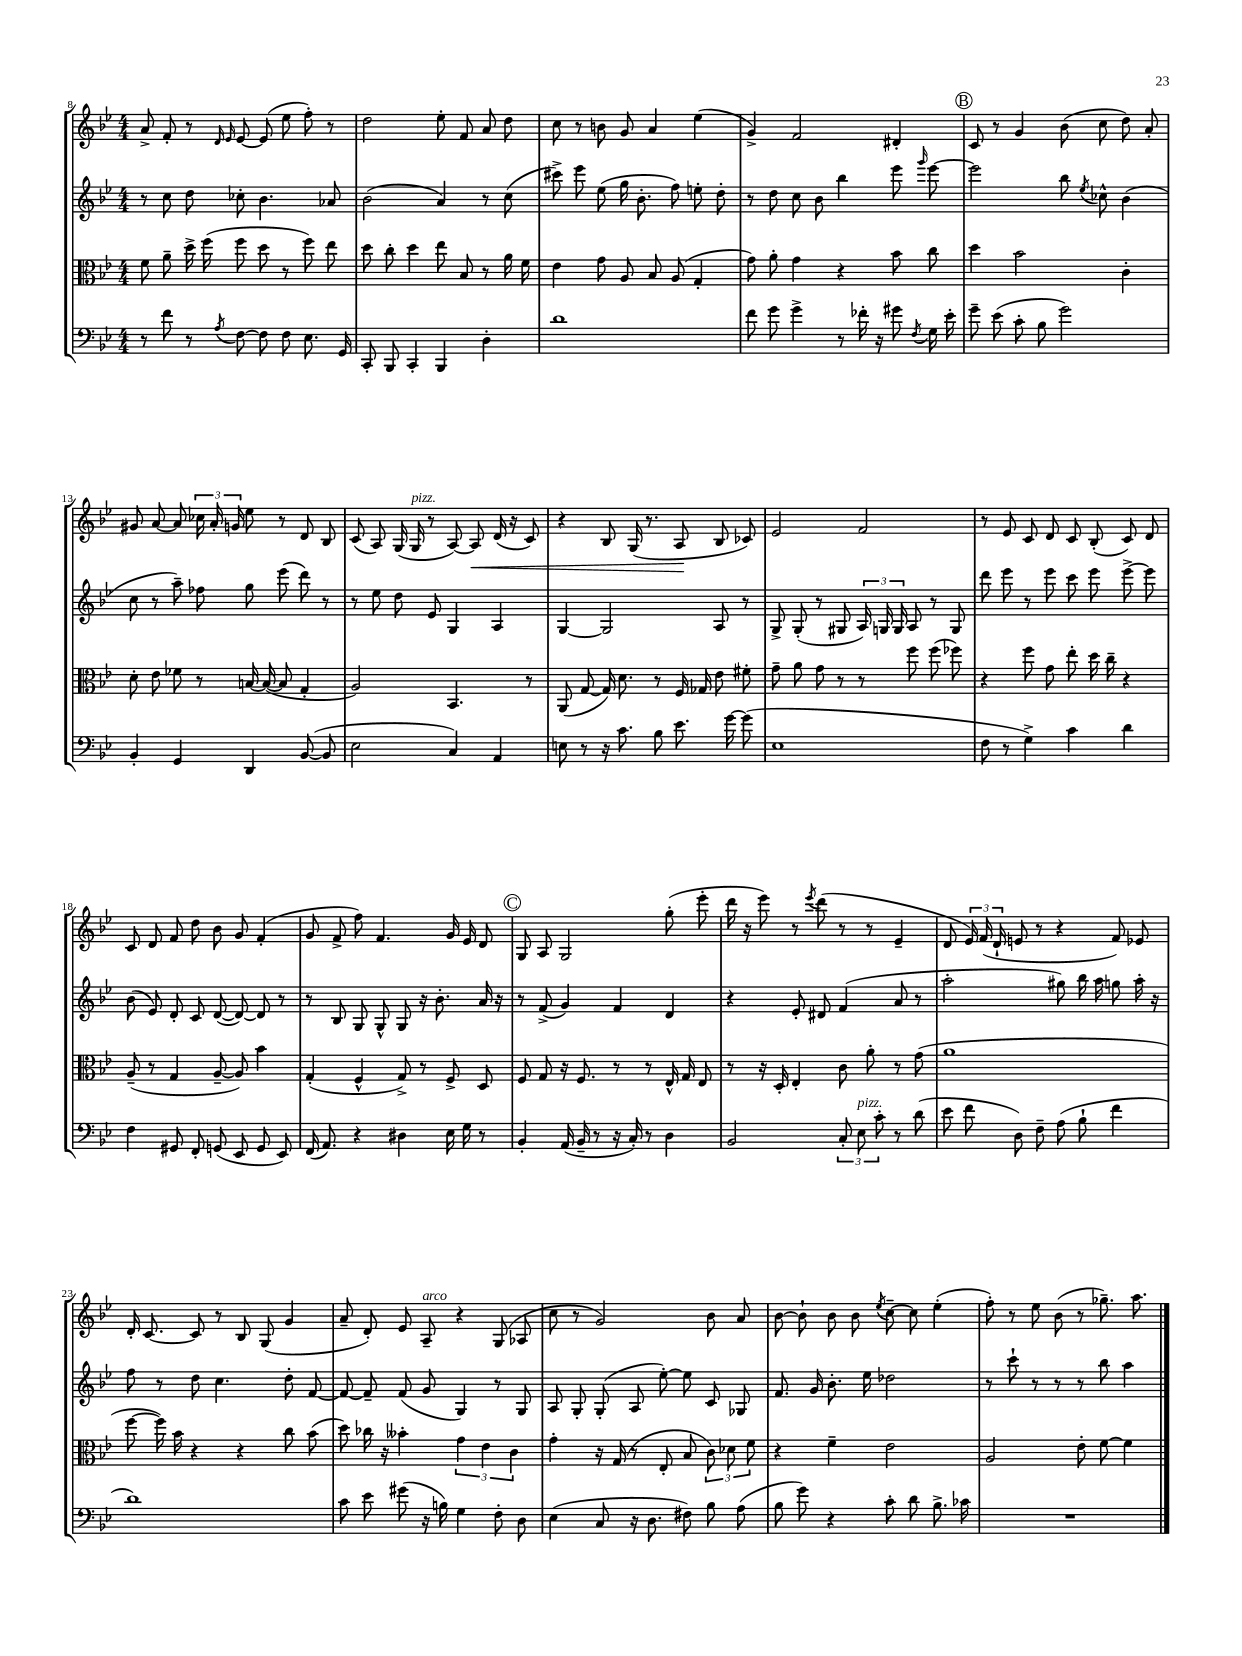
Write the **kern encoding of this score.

**kern	**kern	**kern	**kern	**dynam
*part4	*part3	*part2	*part1	*part1
*staff4	*staff3	*staff2	*staff1	*staff1
*clefF4	*clefC3	*clefG2	*clefG2	*
*k[b-e-]	*k[b-e-]	*k[b-e-]	*k[b-e-]	*
*M4/4	*M4/4	*M4/4	*M4/4	*
=8	=8	=8	=8	=8
8r	8f\	8r	8a^/	.
8f\	8a~\	8cc\	8f'/	.
8r	16dd^\	8dd\	8r	.
.	(16ff\	.	.	.
.	.	.	16qqd/	.
8qA/	.	.	16qqe-/	.
[8F\	8ff\	8cc-X'\	[8e-/	.
8F\]	8dd\	4.b-\	(8e-/]	.
8F\	8r	.	8ee-\	.
8.E-\	8ff\)	.	8ff'\)	.
.	8ee-\	8a-X/	8r	.
16GG/	.	.	.	.
=9	=9	=9	=9	=9
8CC'/	8dd\	(2b-\	2dd\	.
8BBB-/	8cc'\	.	.	.
4CC'/	4dd\	.	.	.
4BBB-/	8ee-\	4a/)	8ee-'\	.
.	8B-/	.	8f/	.
4D'\	8r	8r	8a/	.
.	16a\	(8cc\	8dd\	.
.	16f\	.	.	.
=10	=10	=10	=10	=10
1d	4e-\	8ccc#X^\)	8cc\	.
.	.	8eee-\	8r	.
.	8g\	(8ee-\	8bn\	.
.	8A/	16gg\	8g/	.
.	.	8.b-'\	.	.
.	8B-/	.	4a/	.
.	(8A/	8ff\)	.	.
.	4G'/	8een'\	(4ee-\	.
.	.	8dd'\	.	.
=11	=11	=11	=11	=11
8f\	8g\)	8r	4g^/)	.
8g\	8a'\	8dd\	.	.
4g^\	4g\	8cc\	2f/	.
.	.	8b-\	.	.
8r	4r	4bb-\	.	.
16f-X'\	.	.	.	.
16r	.	.	.	.
8g#X\	8b-\	8eee-\	4d#X'/	.
8qF/	.	16qqggg/	.	.
16G\	8cc\	[8eee-\	.	.
16e-'\	.	.	.	.
!!LO:REH:place=s1:t=B
=12	=12	=12	=12	=12
8g~\	4dd\	2eee-\]	8c/	.
(8e-\	.	.	8r	.
8c'\	2b-\	.	4g/	.
8B-\	.	.	.	.
2g\)	.	8bb-\	(8b-\	.
.	.	8qee-/	.	.
.	.	8cc-X^^\	8cc\	.
.	4c'\	(4b-\	8dd\)	.
.	.	.	8a'/	.
!!LO:LB:g=z
=13	=13	=13	=13	=13
4BB-'/	8d'\	8cc\	8g#X/	.
.	8e-\	8r	[8a/	.
4GG/	8f-X\	8aa~\)	8a/]	.
.	8r	8ff-X\	24cc-X\	.
.	.	.	24a'/	.
.	.	.	24gn/	.
4DD/	[16Bn/	8gg\	8ee-\	.
.	(16B/_	.	.	.
.	8B/]	(8eee-\	8r	.
([8BB-/	4G'/	8ddd\)	8d/	.
8BB-/]	.	8r	8B-/	.
=14	=14	=14	=14	=14
2E-\	2A/)	8r	(8c/	.
.	.	8ee-\	8A/)	.
.	.	8dd\	(16G/	.
!	!	!	!LO:TX:a:i:t=pizz.	!
.	.	.	16G/	.
.	.	8e-/	8r	.
4C/)	4.BB-/	4G/	[8A/)	.
!	!	!	!	!LO:HP:b
.	.	.	8A/]	<
4AA/	.	4A/	(16d/	.
.	.	.	16r	.
.	8r	.	8c/)	.
=15	=15	=15	=15	=15
8En\	(8AA/	[4G/	4r	.
8r	[8G/	.	.	.
16r	16G/])	2G/]	8B-/	.
8.c\	8.d\	.	.	.
.	.	.	(16G/	.
.	.	.	8.r	.
8B-\	8r	.	.	.
8.e-\	16F/	.	8A/	.
.	16G-X/	.	.	.
.	8e-\	8A/	8B-/	[
[16g\	.	.	.	.
(8g\]	8f#X'\	8r	8c-X/)	.
=16	=16	=16	=16	=16
1E-	8g~\	8G^/	2e-/	.
.	8a\	(8G'/	.	.
.	8g\	8r	.	.
.	8r	8G#X/	.	.
.	8r	24A/)	2f/	.
.	.	24Gn/	.	.
.	.	24G/	.	.
.	8ff\	8A/	.	.
.	(8ff\	8r	.	.
.	8ff-X\)	8G/	.	.
=17	=17	=17	=17	=17
8F\	4r	8ddd\	8r	.
8r	.	8eee-\	8e-/	.
4G^\)	8ff\	8r	8c/	.
.	8g\	8eee-\	8d/	.
4c\	8ee-'\	8ccc\	8c/	.
.	16dd\	8eee-\	(8B-'/	.
.	16cc~\	.	.	.
4d\	4r	[8eee-^\	8c/)	.
.	.	8eee-\]	8d/	.
!!LO:LB:g=z
=18	=18	=18	=18	=18
4F\	(8A~/	(8b-\	8c/	.
.	8r	8e-/)	8d/	.
8GG#X/	4G/	8d'/	8f/	.
8FF'/	.	8c/	8dd\	.
(8GGn/	[8A~/	([8d/	8b-\	.
8EE-/	8A/])	8d/_)	8g/	.
8GG/	4b-\	8d/]	(4f'/	.
8EE-/)	.	8r	.	.
=19	=19	=19	=19	=19
(16FF/	(4G'/	8r	8g/	.
8.AA/)	.	.	.	.
.	.	8B-/	8f^/	.
4r	4F^^/	8G/	8ff\)	.
.	.	8G^^/	4.f/	.
4D#X\	8G^/)	8G/	.	.
.	8r	16r	.	.
.	.	8.b-'\	.	.
16E-\	8F^/	.	16g/	.
16G\	.	.	16e-/	.
8r	8D/	16a/	8d/	.
.	.	16r	.	.
!!LO:REH:place=s1:t=C
=20	=20	=20	=20	=20
4BB-'/	8F/	8r	8G/	.
.	8G/	(8f^/	8A/	.
(16AA/	16r	4g/)	2G/	.
16BB-~/	8.F/	.	.	.
8r	.	.	.	.
16r	8r	4f/	.	.
16C'/)	.	.	.	.
8r	8r	.	.	.
4D\	16E-^^/	4d/	(8gg'\	.
.	16G/	.	.	.
.	8E-/	.	8eee-'\	.
=21	=21	=21	=21	=21
2BB-/	8r	4r	16ddd\	.
.	.	.	16r	.
.	16r	.	8eee-\)	.
.	16D'/	.	.	.
.	4E-'/	8e-'/	8r	.
.	.	.	8qeee-/	.
.	.	8d#X/	(8ddd\	.
12C'/	8c\	(4f/	8r	.
!LO:TX:a:i:t=pizz.	!	!	!	!
12E-\	.	.	.	.
.	8a'\	.	8r	.
12c'\	.	.	.	.
8r	8r	8a/	4e-~/	.
(8d\	(8g\	8r	.	.
=22	=22	=22	=22	=22
8e-\	1a	2aa'\	8d/	.
8f\	.	.	24e-/)	.
.	.	.	(24f/	.
.	.	.	24d`/	.
8D\)	.	.	8en/	.
8F~\	.	.	8r	.
(8A\	.	8gg#X\)	4r	.
8B-`\	.	16bb-\	.	.
.	.	16aa\	.	.
4f\	.	8ggn\	8f/)	.
.	.	16aa'\	8e-X/	.
.	.	16r	.	.
!!LO:LB:g=z
=23	=23	=23	=23	=23
1d)	[8ff\	8ff\	16d'/	.
.	.	.	[8.c/	.
.	16ff\])	8r	.	.
.	16b-\	.	.	.
.	4r	8dd\	8c/]	.
.	.	4.cc\	8r	.
.	4r	.	8B-/	.
.	.	.	(8G/	.
.	8cc\	8dd'\	4g/	.
.	(8b-\	[8f/	.	.
=24	=24	=24	=24	=24
8c\	8dd\)	8f/_	8a~/	.
8e-\	16cc-X\	8f~/]	8d'/)	.
.	16r	.	.	.
(8g#X\	4b--X'\	(8f/	8e-/	.
!	!	!	!LO:TX:a:i:t=arco	!
16r	.	8g/	8A~/	.
16Bn\)	.	.	.	.
4G\	6g\	4G/)	4r	.
.	6e-\	.	.	.
8F'\	.	8r	(8G/	.
.	6c\	.	.	.
8D\	.	8G/	8A-X/	.
=25	=25	=25	=25	=25
(4E-\	4g'\	8A/	8cc\	.
.	.	8G'/	8r	.
8C/	16r	(8G'/	2g/)	.
.	(16G/	.	.	.
16r	8r	8A/	.	.
8.D\	.	.	.	.
.	8E-'/	[8ee-'\)	.	.
8F#X\)	8B-/	8ee-\]	.	.
8B-\	12c\)	8c/	8b-\	.
.	12d-X\	.	.	.
(8A\	.	8G-X/	8a/	.
.	12f\	.	.	.
=26	=26	=26	=26	=26
8B-\	4r	8.f/	[8b-\	.
8g\)	.	.	8b-`\]	.
.	.	16g/	.	.
4r	4f~\	8.b-'\	8b-\	.
.	.	.	8b-\	.
.	.	16ee-\	.	.
.	.	.	8qee-/	.
8c'\	2e-\	2dd-X\	[8cc~\	.
8d\	.	.	8cc\]	.
8.B-^\	.	.	(4ee-'\	.
16c-X\	.	.	.	.
=27	=27	=27	=27	=27
1r	2A/	8r	8ff'\)	.
.	.	8ccc`\	8r	.
.	.	8r	8ee-\	.
.	.	8r	(8b-\	.
.	8e-'\	8r	8r	.
.	[8f\	8bb-\	8.gg-X~\)	.
.	4f\]	4aa\	.	.
.	.	.	8.aa\	.
==	==	==	==	==
*-	*-	*-	*-	*-
